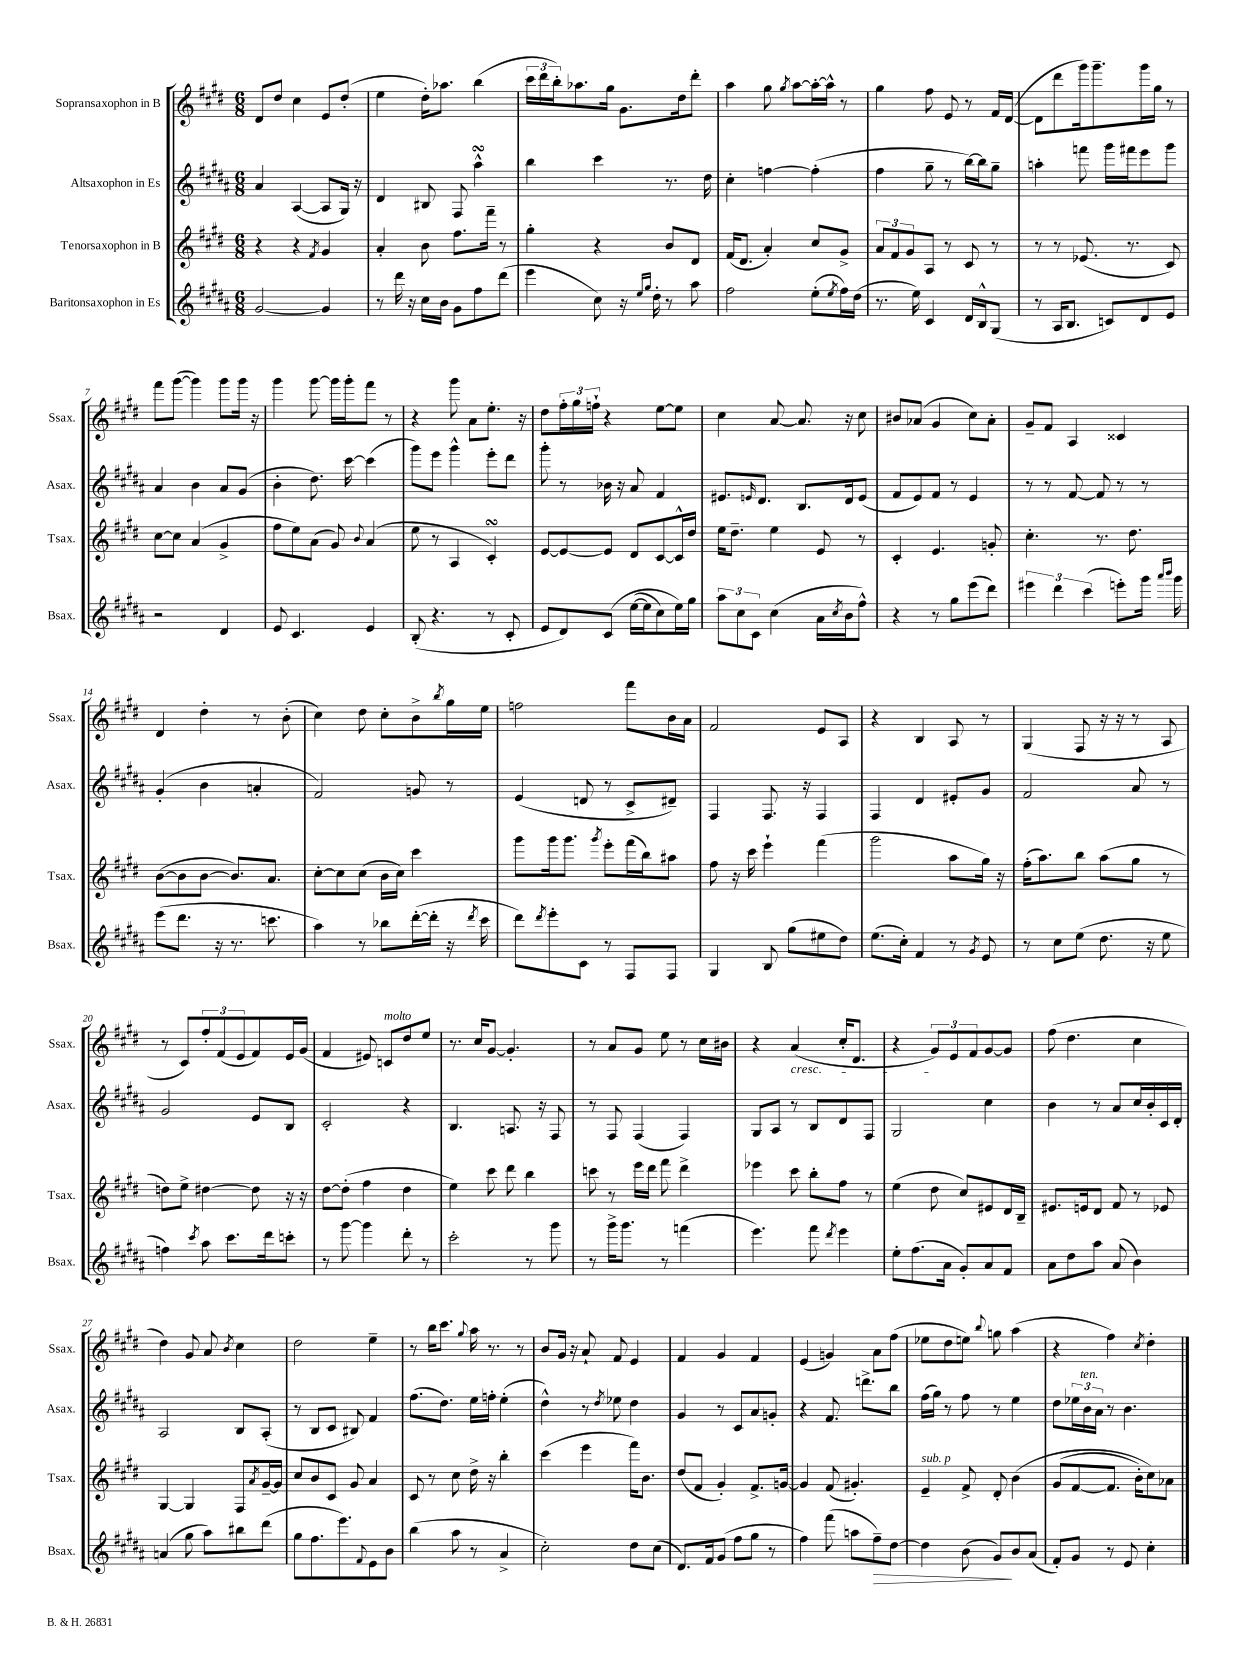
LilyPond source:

<<
\new StaffGroup <<
\new Staff = "s0" \with { instrumentName = "Sopransaxophon in B" shortInstrumentName = "Ssax." } {
    \clef treble \key e \major \numericTimeSignature \time 6/8
    dis'8 dis''8 cis''4 e'8 dis''8-.( |
    e''4 dis''16-.) aes''8. b''4( |
    \tuplet 3/2 { cis'''16 dis'''16 b''16-.) } aes''8. gis''16 gis'8. dis''16 dis'''8-. |
    a''4 gis''8 \acciaccatura { gis''8 } a''8~ a''16~-. a''16-^ r8 |
    gis''4 fis''8 e'8 r8 fis'16 dis'16~( |
    dis'8 dis'''8 gis'''16) gis'''8.-- gis'''16 gis''16 r8 |
    fis'''8 gis'''8~( gis'''4) gis'''8 gis'''16 r16 |
    gis'''4 gis'''8~ gis'''16 gis'''16-. fis'''8 r8 |
    r4 gis'''8 a'8 e''8.-. r16 |
    dis''8 \tuplet 3/2 { fis''16-. gis''16 f''16-! } r4 e''8~ e''8 |
    cis''4 a'8~ a'8. r16 cis''8 |
    bis'8 aes'8( gis'4 cis''8) aes'8-. |
    gis'8-- fis'8 a4 cisis'4 |
    dis'4 dis''4-. r8 b'8-.( |
    cis''4) dis''8 cis''8-. b'8-> \acciaccatura { b''8 } gis''16 e''16 |
    f''2 fis'''8 b'16 a'16 |
    fis'2 e'8 a8 |
    r4 b4 a8 r8 |
    gis4( fis8 r16 r16 r8 a8 |
    r8 cis'8) \tuplet 3/2 { fis''8-. fis'8( e'8 } fis'8) e'16 gis'16( |
    fis'4 eis'8) c'8^\markup { \italic "molto" } dis''8 e''8 |
    r8. cis''16 gis'8~ gis'4.-. |
    r8 a'8 gis'8 e''8 r8 cis''16 bis'16 |
    r4 a'4\cresc( cis''16-. dis'8. |
    r4 \tuplet 3/2 { gis'8\!) e'8 fis'8 } gis'8~ gis'8 |
    fis''8( dis''4. cis''4 |
    dis''4) gis'8 a'8 \acciaccatura { b'8 } cis''4 |
    dis''2 e''4-- |
    r8 b''16 cis'''8. \appoggiatura { gis''8 } a''16 r8. r8 |
    b'8 gis'16 r16 a'8-! fis'8 e'4 |
    fis'4 gis'4 fis'4 |
    e'4( g'4) a'8 fis''8( |
    ees''8 dis''8 e''8) \appoggiatura { b''8 } g''8 a''4( |
    r4 fis''4) \acciaccatura { cis''8 } dis''4-. \bar "|." |
}
\new Staff = "s1" \with { instrumentName = "Altsaxophon in Es" shortInstrumentName = "Asax." } {
    \clef treble \key b \major \numericTimeSignature \time 6/8
    ais'4 ais4~( ais8 gis16) r16 |
    dis'4 bis8 fis8 ais''4-^\turn |
    b''4 cis'''4 r8. dis''16 |
    cis''4-. f''4~ f''4-.( |
    fis''4 gis''8-- r8 b''16~) b''16 gis''8-- |
    a''4-. f'''8 gis'''16 fis'''16 e'''8 gis'''8 |
    ais'4 b'4 ais'8 gis'8( |
    b'4-. dis''8.) cis'''16~ cis'''4( |
    gis'''8) e'''8 gis'''4-^ e'''8-. dis'''8 |
    gis'''8-. r8 bes'16 r16 ais'8 fis'4 |
    eis'8. \grace { e'16 } dis'8. b8. dis'16 e'8( |
    fis'8 e'8) fis'8 r8 e'4 |
    r8 r8 fis'8~ fis'8 r8 r8 |
    gis'4-.( b'4 a'4-. |
    fis'2) g'8 r8 |
    e'4( d'8 r8 cis'8-> dis'8--) |
    fis4 fis8. r16 fis4 |
    fis4 dis'4 eis'8-. gis'8 |
    fis'2 ais'8 r8 |
    gis'2 e'8 b8 |
    cis'2-. r4 |
    b4. a8. r16 fis8 |
    r8 fis8 fis4( fis4) |
    gis8 ais8 r8 b8 dis'8 fis8 |
    gis2 cis''4 |
    b'4 r8 ais'8 cis''16 b'16-. cis'16 dis'16-. |
    ais2 b8 ais8-.( |
    r8 b8 cis'8 bis8) fis'4 |
    fis''8.( dis''8.) e''16 f''16-. e''4-.( |
    dis''4-^) r8 \acciaccatura { dis''8 } ees''8 dis''4 |
    gis'4 r8 cis'8 ais'8 g'8-. |
    r4 fis'8. d'''8.-> b''8 |
    fis''16( gis''16) r8 fis''8 r8 e''4 |
    dis''8 \tuplet 3/2 { ees''16 b'16^\markup { \italic "ten." } ais'16 } r8 b'4. \bar "|." |
}
\new Staff = "s2" \with { instrumentName = "Tenorsaxophon in B" shortInstrumentName = "Tsax." } {
    \clef treble \key e \major \numericTimeSignature \time 6/8
    r4 r4 \acciaccatura { fis'8 } gis'4 |
    a'4-. b'8 fis''8. fis'''16-- r8 |
    gis''4-. r4 b'8 dis'8 |
    fis'16( dis'8. a'4-.) cis''8 gis'8-> |
    \tuplet 3/2 { a'8 fis'8 gis'8 } a8 r8 cis'8 r8 |
    r8 r8 ees'8.( r8. cis'8) |
    cis''8~ cis''8 a'4( gis'4-> |
    fis''8 e''8) a'8( gis'8) \appoggiatura { b'8 } a'4( |
    e''8 r8 a4 cis'4-.\turn) |
    e'8~ e'8~ e'8 dis'8 cis'8~ cis'16-^ dis''16 |
    e''16 dis''8.-- e''4 e'8 r8 |
    cis'4-. e'4. g'8-. |
    cis''4.-. r8. dis''8. |
    b'8~( b'8 b'8~ b'8.) a'8. |
    cis''8~-. cis''8 cis''8( b'16 cis''16) cis'''4 |
    gis'''8 gis'''16 gis'''8. \acciaccatura { gis'''8 } e'''8-. fis'''16( b''16) ais''8 |
    fis''8 r16 cis'''16 e'''4-! fis'''4( |
    gis'''2 a''8 gis''16) r16 |
    fis''16-.( a''8.) b''8 a''8( gis''8 r8 |
    d''8) e''8-> dis''4~ dis''8 r16 r16 |
    dis''8~ dis''8-.( fis''4 dis''4 |
    e''4) cis'''8 dis'''8 b''4 |
    c'''8 r8 e'''16 dis'''16 fis'''8 dis'''4-> |
    ees'''4 cis'''8 b''8-. fis''8 r8 |
    e''4( dis''8 cis''8) eis'8 dis'16 b16-- |
    eis'8. e'16 dis'8 fis'8 r8 ees'8 |
    gis4~ gis4 fis8 \acciaccatura { a'8 } gis'16~-- gis'16 |
    cis''8 b'8 cis'8 gis'8 a'4 |
    cis'8 r8 cis''8 dis''16-> r16 b''4-. |
    cis'''4( e'''4 fis'''16) b'8. |
    dis''8( fis'8 gis'4-.) fis'8.-> g'16~ |
    g'4 fis'8( gis'4.-.) |
    e'4--^\markup { \italic "sub. p" } fis'8-> dis'8-. b'4\( |
    gis'8( fis'8~ fis'8. b'16-.) cis''8\) aes'8 \bar "|." |
}
\new Staff = "s3" \with { instrumentName = "Baritonsaxophon in Es" shortInstrumentName = "Bsax." } {
    \clef treble \key b \major \numericTimeSignature \time 6/8
    gis'2~ gis'4 |
    r8 dis'''16 r16 cis''16 b'16 gis'8 fis''8 dis'''8( |
    e'''4 cis''8) r16 \grace { e''16 gis''16 } dis''16-. r8 ais''8 |
    fis''2 e''8-.( \acciaccatura { e''8 } fis''16) dis''16( |
    r8. e''16) cis'4 dis'16 b16-^ gis8( |
    r8 ais16 b8. c'8) dis'8 e'8 |
    r2 dis'4 |
    e'8 cis'4. e'4 |
    b8-.( r4. r8 cis'8-. |
    e'8 dis'8) cis'8\( e''16~( e''16 cis''8) e''16\) gis''16 |
    \tuplet 3/2 { ais''8 cis''8 cis'8 } cis''4( ais'16 \acciaccatura { cis''8 } b'16 fis''8-^) |
    r4 r8 gis''8 e'''8( dis'''8) |
    \tuplet 3/2 { eis'''4 dis'''4 cis'''4( } e'''8-.) gis'''16 \grace { ais'''16 b'''16 } gis'''16 |
    e'''8( dis'''8. r16 r8. c'''8. |
    ais''4) r8 bes''8 dis'''16~-.( dis'''16-. r16 \acciaccatura { dis'''8 } cis'''16 |
    dis'''8) \acciaccatura { dis'''8 } e'''8-. cis'8 r8 fis8 fis8 |
    gis4 b8 gis''8( eis''8 dis''8) |
    e''8.( cis''16-.) fis'4 r8 \acciaccatura { gis'8 } e'8 |
    r8 cis''8 e''8( dis''8. r16 e''8 |
    f''4) \acciaccatura { cis'''8 } ais''8 cis'''8. dis'''16 c'''8-. |
    r8 gis'''8~ gis'''4 dis'''8-. r8 |
    cis'''2-. r8 gis'''8 |
    r8 gis'''16-> gis'''8. r8 f'''4( |
    e'''4.) fis'''8 \acciaccatura { dis'''8 } e'''4 |
    e''8-. fis''8.( ais'16 gis'8-.) ais'8 fis'8 |
    ais'8 dis''8 ais''8 ais'8( b'4) |
    a'4( gis''8 ais''8) bis''8 dis'''8( |
    gis''8 fis''8. e'''8.) \appoggiatura { fis'8 } e'8 b'8 |
    b''4( ais''8 r8 ais'4-> |
    cis''2-.) dis''8 cis''8( |
    dis'8.) fis'16 gis'8( fis''8 gis''8 r8 |
    fis''4) fis'''8( a''8 fis''8--\>) dis''8~ |
    dis''4 b'8( gis'8\!) b'8 ais'8( |
    fis'8-.) gis'8 r8 e'8 cis''4-. \bar "|." |
}
>>
>>
